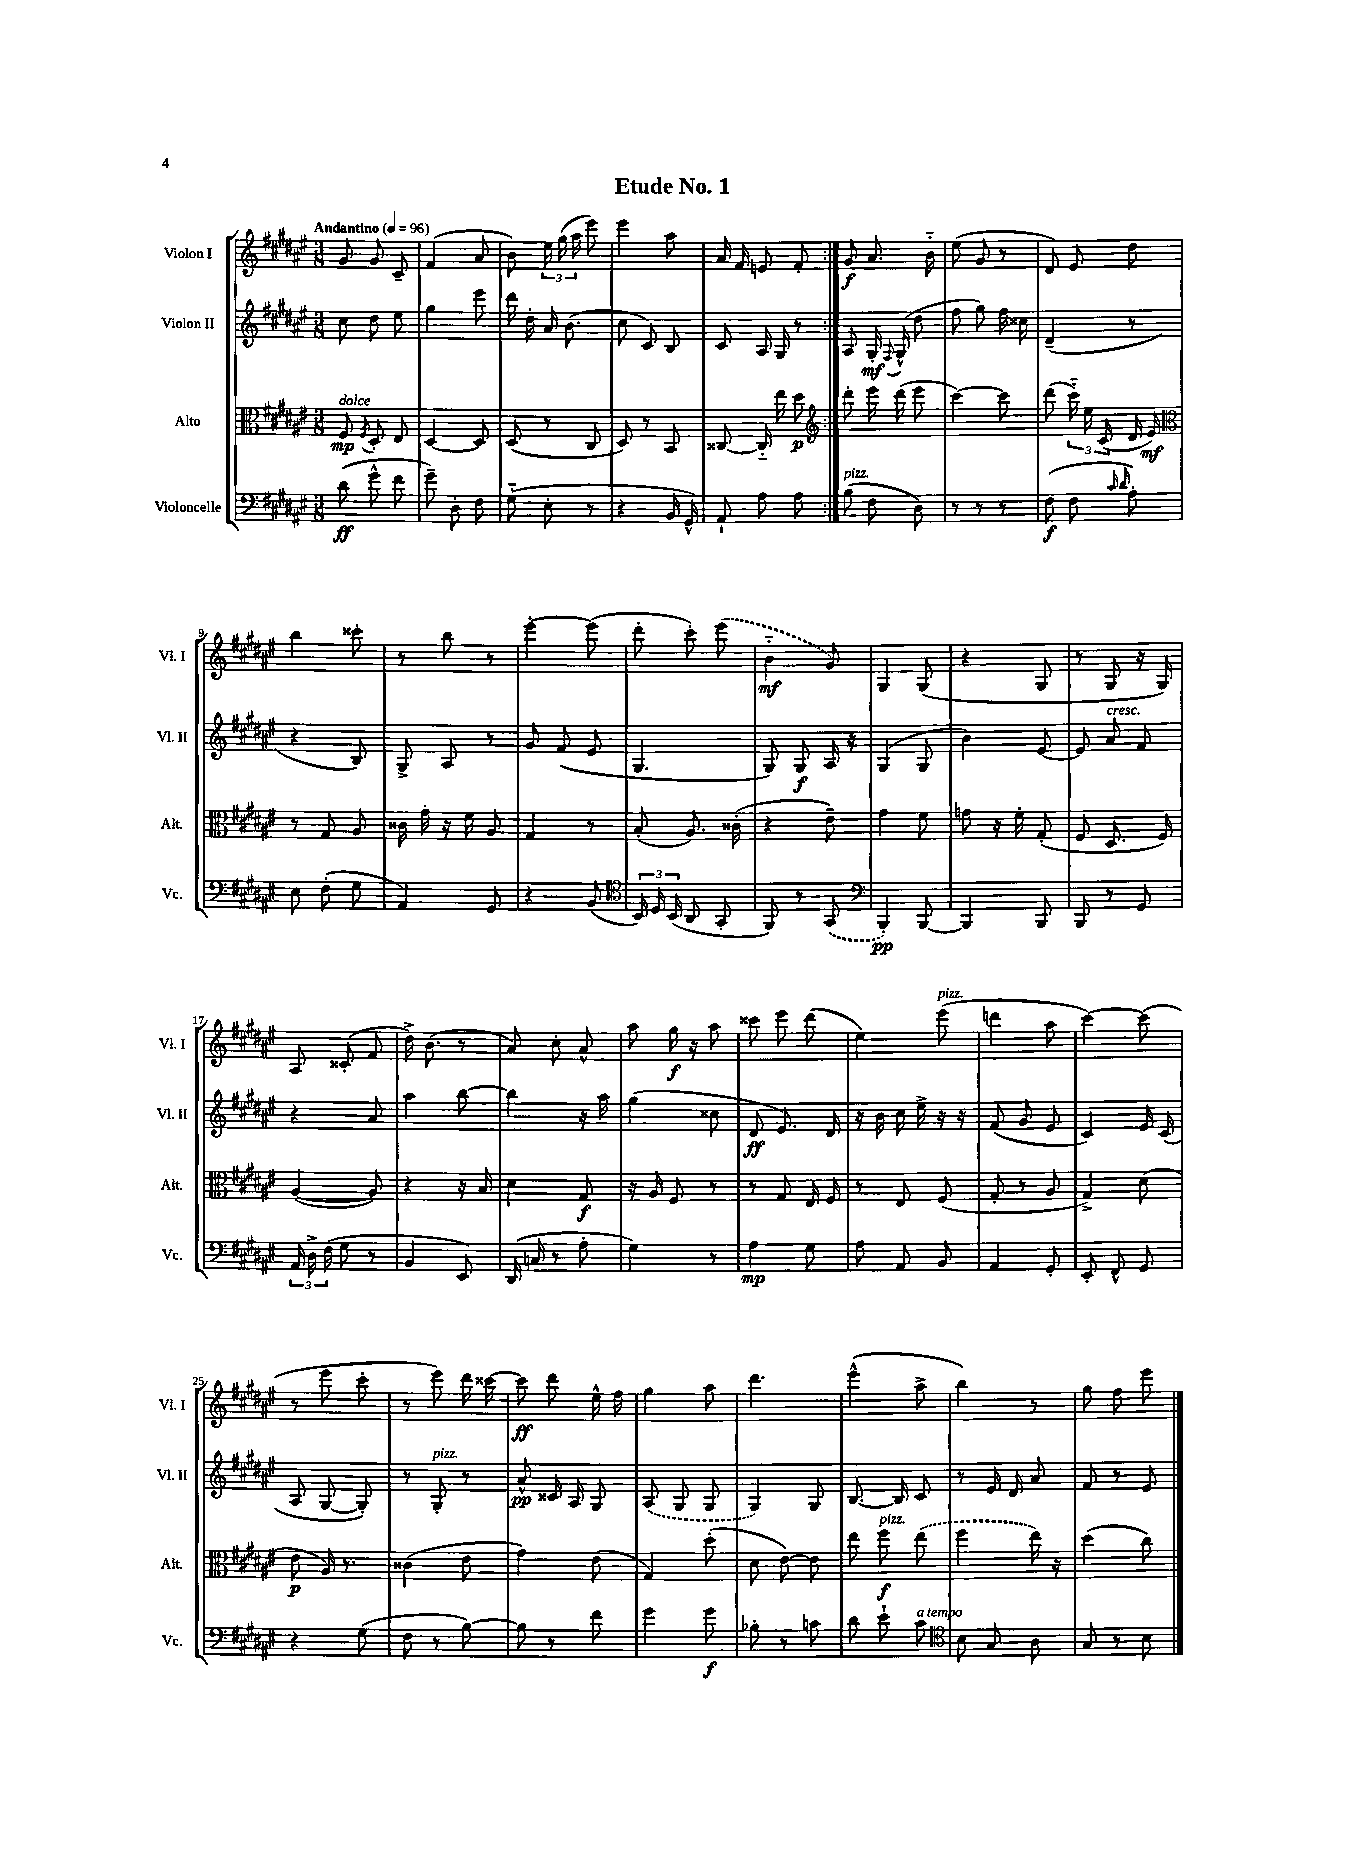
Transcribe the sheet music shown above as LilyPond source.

\header { title = "Etude No. 1" }
<<
\new StaffGroup <<
\new Staff = "s0" \with { instrumentName = "Violon I" shortInstrumentName = "Vl. I" } {
    \clef treble \key fis \major \numericTimeSignature \time 3/8 \tempo "Andantino" 4 = 96
    \autoBeamOff \repeat volta 2 { gis'8 gis'8 cis'8-- |
    fis'4( ais'8 |
    b'8) \tuplet 3/2 { eis''16 gis''16( ais''16 } eis'''8) |
    eis'''4 ais''8 |
    ais'16 fis'16 e'8 fis'8-. | }
    gis'8\f ais'8. b'16-_ |
    eis''8( gis'8 r8 |
    dis'8) eis'8 dis''8 |
    b''4 cisis'''8-. |
    r8 b''8 r8 |
    eis'''4~-. eis'''8( |
    dis'''8-. cis'''8-.) \once \slurDashed eis'''8( |
    b'4-_\mf gis'8) |
    gis4 gis8( |
    r4 gis8 |
    r8 gis8 r16 gis16) |
    ais8 cisis'8-.( fis'8 |
    dis''16->) b'8.( r8 |
    ais'8) cis''8-. ais'8-^ |
    ais''8 gis''16\f r16 ais''8 |
    cisis'''8 eis'''8 dis'''8( |
    eis''4) eis'''8^\markup { \italic "pizz." }( |
    d'''4 ais''8 |
    cis'''4~) cis'''8( |
    r8 eis'''8 cis'''8-. |
    r8 eis'''8) dis'''16 cisis'''16~ |
    cisis'''8\ff dis'''8 eis''16-^ fis''16 |
    gis''4 ais''8 |
    dis'''4. |
    eis'''4-^( ais''8-> |
    b''4) r8 |
    gis''8 fis''8 eis'''8 \bar "|." |
}
\new Staff = "s1" \with { instrumentName = "Violon II" shortInstrumentName = "Vl. II" } {
    \clef treble \key fis \major \numericTimeSignature \time 3/8
    \autoBeamOff \repeat volta 2 { cis''8 dis''8 eis''8 |
    gis''4 eis'''8 |
    dis'''16 dis''16-. ais'16 b'8.( |
    cis''8 cis'8) b8 |
    cis'8 ais16 gis16 r8 | }
    ais8 gis16-.\mf \appoggiatura { fis8 } gis16-^( dis''8 |
    fis''8 gis''8) fis''16 cisis''16 |
    dis'4--( r8 |
    r4 b8) |
    gis8-> ais8 r8 |
    gis'8 fis'8( eis'8 |
    gis4. |
    gis8) gis8\f ais16 r16 |
    gis4( gis8 |
    b'4) eis'8~ |
    eis'8 ais'8^\markup { \italic "cresc." } fis'8 |
    r4 ais'8 |
    ais''4 b''8~ |
    b''4 r16 ais''16 |
    gis''4( cisis''8 |
    dis'8\ff eis'8.) dis'16 |
    r16 b'16 cis''16 eis''16-> r16 r16 |
    fis'8( gis'8 eis'8 |
    cis'4) eis'16 cis'16( |
    ais8 gis8~ gis8-.) |
    r8 gis8-.^\markup { \italic "pizz." } r8 |
    ais'8-^\pp cisis'16 ais16 gis8 |
    \once \slurDashed ais8( gis8 gis8 |
    gis4) gis8 |
    b8.~ b16 cis'8 |
    r8 eis'16 dis'16 ais'8 |
    fis'8 r8 eis'8 \bar "|." |
}
\new Staff = "s2" \with { instrumentName = "Alto" shortInstrumentName = "Alt." } {
    \clef alto \key fis \major \numericTimeSignature \time 3/8
    \autoBeamOff \repeat volta 2 { fis8\mp^\markup { \italic "dolce" } \acciaccatura { fis8 } dis8-. eis8 |
    dis4~ dis8 |
    dis8( r8 cis8 |
    dis8) r8 b,8 |
    cisis8~ cisis16-_ eis''16 dis''8\p | }
    \clef treble dis'''8-. eis'''16 dis'''16( eis'''8 |
    cis'''4~) cis'''8 |
    dis'''8( \tuplet 3/2 { cis'''16-_) eis''16 cis'16( } dis'16 eis'16\mf) |
    \clef alto r8 gis8 ais8 |
    cisis'16 gis'16-. r16 fis'16 ais8 |
    gis4 r8 |
    b8-.( ais8.) cisis'16-.( |
    r4 eis'8--) |
    gis'4 fis'8 |
    g'8 r16 fis'16-. gis8-.( |
    fis8 dis8. fis16) |
    ais4~( ais8) |
    r4 r16 b16 |
    dis'4 gis8\f |
    r16 ais16 fis8 r8 |
    r8 gis8 eis16 fis16 |
    r8 eis8 fis8( |
    gis8-. r8 ais8 |
    gis4->) dis'8( |
    eis'8\p ais16) r8. |
    cisis'4( eis'8 |
    gis'4) eis'8( |
    gis4) dis''8-.( |
    dis'8 eis'8~) eis'8 |
    eis''8 fis''8\f^\markup { \italic "pizz." } \once \slurDashed eis''8( |
    fis''4 eis''16) r16 |
    dis''4( cis''8) \bar "|." |
}
\new Staff = "s3" \with { instrumentName = "Violoncelle" shortInstrumentName = "Vc." } {
    \clef bass \key fis \major \numericTimeSignature \time 3/8
    \autoBeamOff \repeat volta 2 { dis'8\ff( gis'8-^ fis'8 |
    gis'8--) dis8-. fis8 |
    gis8-_( eis8-. r8 |
    r4 b,16 gis,16-^) |
    ais,8-! ais8 ais8 | }
    b8^\markup { \italic "pizz." }( fis8 dis8) |
    r8 r8 r8 |
    fis8\f( fis8 \grace { cis'16 dis'16 } ais8-.) |
    eis8 fis8-.( gis8 |
    ais,4) gis,8 |
    r4 b,8( |
    \clef tenor \tuplet 3/2 { b,16) dis16 b,16( } ais,8 gis,8-. |
    fis,8) r8 \once \slurDashed gis,8( |
    \clef bass b,,4-.\pp) b,,8~ |
    b,,4 b,,8 |
    b,,8 r8 gis,8 |
    \tuplet 3/2 { ais,16 dis16-> fis16( } gis8 r8 |
    b,4 eis,8) |
    dis,16( c16 r8 ais8-. |
    gis4) r8 |
    ais4\mp gis8 |
    ais8 ais,8 b,8 |
    ais,4 gis,8-. |
    eis,8-. fis,8-^ gis,8 |
    r4 gis8( |
    fis8 r8 b8~) |
    b8 r8 fis'8 |
    gis'4 gis'8\f |
    bes8-. r8 c'8 |
    dis'8 eis'8-! cis'8^\markup { \italic "a tempo" } |
    \clef tenor b8 gis8 ais8 |
    gis8 r8 b8 \bar "|." |
}
>>
>>
